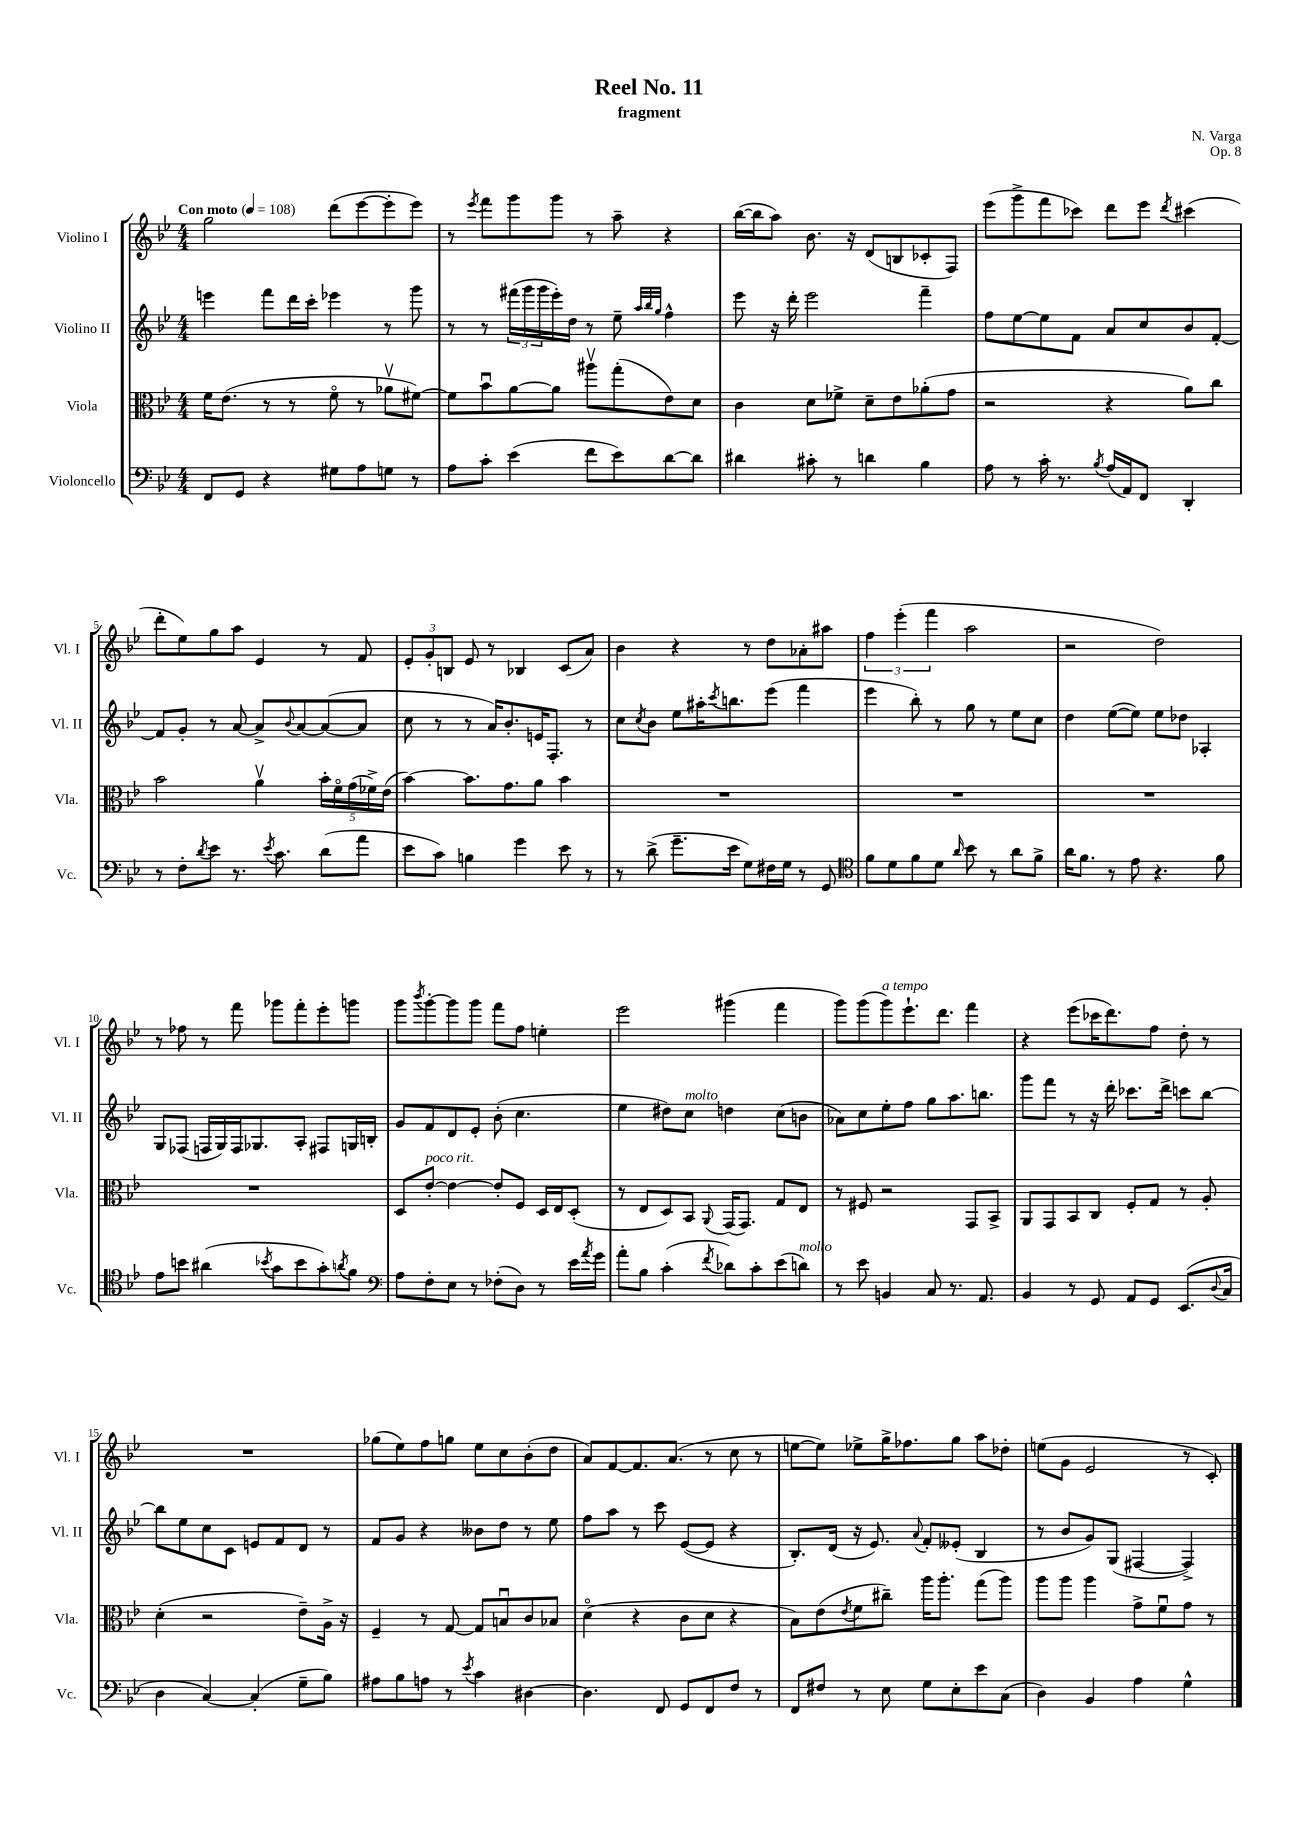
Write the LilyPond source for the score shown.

\header { title = "Reel No. 11" composer = "N. Varga" subtitle = "fragment" opus = "Op. 8" }
<<
\new StaffGroup <<
\new Staff = "s0" \with { instrumentName = "Violino I" shortInstrumentName = "Vl. I" } {
    \clef treble \key bes \major \numericTimeSignature \time 4/4 \tempo "Con moto" 4 = 108
    g''2 d'''8( ees'''8~ ees'''8-. ees'''8) |
    r8 \acciaccatura { ees'''8 } f'''8 g'''8 g'''8 r8 a''8-- r4 |
    bes''16~( bes''16 a''8) bes'8. r16 d'8( b8 ces'8-. f8) |
    ees'''8( g'''8-> f'''8 ces'''8) d'''8 ees'''8 \acciaccatura { d'''8 } cis'''4( |
    d'''8-. ees''8) g''8 a''8 ees'4 r8 f'8 |
    \tuplet 3/2 { ees'8-. g'8-. b8 } ees'8 r8 bes4 c'8( a'8) |
    bes'4 r4 r8 d''8 aes'8-. ais''8 |
    \tuplet 3/2 { f''4 ees'''4-.( f'''4 } a''2 |
    r2 d''2) |
    r8 fes''8 r8 f'''8 ges'''8 f'''8-. ees'''8-. g'''8 |
    g'''8 \acciaccatura { bes'''8 } g'''8~-. g'''8 g'''8 f'''8 f''8 e''4-. |
    ees'''2 gis'''4( f'''4 |
    g'''8) g'''8( g'''8^\markup { \italic "a tempo" }) ees'''8.-! d'''8. f'''4 |
    r4 ees'''8( ces'''16 d'''8.) f''8 d''8-. r8 |
    R1 |
    ges''8( ees''8) f''8 g''8 ees''8 c''8 bes'8-.( d''8 |
    a'8) f'8~ f'8. a'8.( r8 c''8 r8 |
    e''8~ e''8) ees''8-> g''16-> fes''8. g''8 a''8 des''8-. |
    e''8( g'8 ees'2 r8 c'8-.) \bar "|." |
}
\new Staff = "s1" \with { instrumentName = "Violino II" shortInstrumentName = "Vl. II" } {
    \clef treble \key bes \major \numericTimeSignature \time 4/4
    e'''4 f'''8 d'''16 c'''16-. ees'''4 r8 g'''8 |
    r8 r8 \tuplet 3/2 { fis'''16( g'''16 g'''16 } ees'''16-.) d''16 r8 ees''8-- \grace { a''32 bes''32 g''32 } f''4-^ |
    ees'''8 r16 d'''16-. ees'''2 f'''4-- |
    f''8 ees''8~ ees''8 f'8 a'8 c''8 bes'8 f'8~-. |
    f'8 g'8-. r8 a'8~ a'8-> \appoggiatura { bes'8 } a'8~ a'8~( a'8 |
    c''8 r8 r8 a'16) bes'8.-. e'16 f8.-. r8 |
    c''8 \acciaccatura { c''8 } bes'8 ees''8 ais''16-. \acciaccatura { c'''8 } b''8. ees'''8( f'''4 |
    ees'''4 bes''8-.) r8 g''8 r8 ees''8 c''8 |
    d''4 ees''8~( ees''8) ees''8 des''8 aes4-. |
    g8 fes8( f16 g16) f16 ges8. a8-. fis8 g16 b16-. |
    g'8 f'8 d'8 ees'8-. bes'8-.( c''4. |
    ees''4 dis''8) c''8^\markup { \italic "molto" } d''4 c''8( b'8 |
    aes'8) c''8 ees''8-. f''8 g''8 a''8. b''8. |
    g'''8 f'''8 r8 r16 d'''16-. ces'''8. d'''16-> c'''8 bes''8~ |
    bes''8 ees''8 c''8 c'8 e'8 f'8 d'8 r8 |
    f'8 g'8 r4 beses'8 d''8 r8 ees''8 |
    f''8 a''8 r8 c'''8 ees'8~( ees'8 r4 |
    bes8.-.) d'16( r16 ees'8.) \appoggiatura { a'8 } f'8-. eeses'8-.( bes4 |
    r8 bes'8 g'8) g8( fis4~ fis4->) \bar "|." |
}
\new Staff = "s2" \with { instrumentName = "Viola" shortInstrumentName = "Vla." } {
    \clef alto \key bes \major \numericTimeSignature \time 4/4
    f'16 ees'8.( r8 r8 f'8\flageolet r8 aes'8\upbow fis'8~) |
    fis'8 bes'8\downbow a'8~ a'8 ais''8\upbow g''8-.( ees'8) d'8 |
    c'4 d'8 fes'8-> d'8-- ees'8 aes'8-.( g'8 |
    r2 r4 a'8) c''8 |
    bes'2 a'4\upbow \tuplet 5/4 { bes'16-. f'16\flageolet g'16( fes'16->) ees'16( } |
    bes'4~) bes'8. g'8. a'8 bes'4 |
    R1 |
    R1 |
    R1 |
    R1 |
    d8 ees'8~-.^\markup { \italic "poco rit." } ees'4~ ees'8-. f8 d16 ees16 d8-.( |
    r8 ees8 d8) bes,8 \appoggiatura { a,8 } g,16( g,8.) g8 ees8 |
    r8 fis8 r2 g,8 bes,8-> |
    a,8 g,8 bes,8 c8 f8-. g8 r8 a8-. |
    d'4-.( r2 ees'8--) a16-> r16 |
    f4-- r8 g8~ g8 b8\downbow c'8 bes8 |
    d'4\flageolet( r4 c'8 d'8 r4 |
    bes8) ees'8( \acciaccatura { ees'8 } f'8 cis''8--) a''16 a''8.-. g''8( a''8) |
    a''8 a''8 a''4 g'8-> f'8\downbow g'8 r8 \bar "|." |
}
\new Staff = "s3" \with { instrumentName = "Violoncello" shortInstrumentName = "Vc." } {
    \clef bass \key bes \major \numericTimeSignature \time 4/4
    f,8 g,8 r4 gis8 a8 g8 r8 |
    a8 c'8-. ees'4( f'8 ees'8) d'8~ d'8 |
    dis'4 cis'8-. r8 d'4 bes4 |
    a8 r8 c'16-. r8. \acciaccatura { bes8 } a16( a,16) f,8 d,4-. |
    r8 f8-. \acciaccatura { d'8 } ees'8 r8. \acciaccatura { ees'8 } c'8. d'8( a'8 |
    ees'8 c'8) b4 g'4 ees'8 r8 |
    r8 d'8->( g'8.-- ees'16 g8) fis16 g16 r8 g,8 |
    \clef tenor f'8 d'8 f'8 d'8 \grace { a'16 } bes'8 r8 a'8 f'8-> |
    a'16 f'8. r8 ees'8 r4. f'8 |
    ees'8 b'8 ais'4( \acciaccatura { bes'8 } g'8 bes'8 g'8-.) \acciaccatura { a'8 } f'8 |
    \clef bass a8 f8-. ees8 r8 fes8-.( d8) r8 ees'16 \acciaccatura { a'8 } g'16 |
    a'8-. bes8 c'4-.( \acciaccatura { f'8 } des'8) c'8-. ees'8( d'8^\markup { \italic "molto" }) |
    r8 ees'8 b,4 c8 r8. a,8. |
    bes,4 r8 g,8 a,8 g,8 ees,8.( \appoggiatura { d8 } c16 |
    d4 c4~) c4-.( g8-- bes8) |
    ais8 bes8 a8 r8 \acciaccatura { ees'8 } c'4 dis4~ |
    dis4. f,8 g,8 f,8 f8 r8 |
    f,8 fis8 r8 ees8 g8 ees8-. ees'8 c8( |
    d4) bes,4 a4 g4-^ \bar "|." |
}
>>
>>
